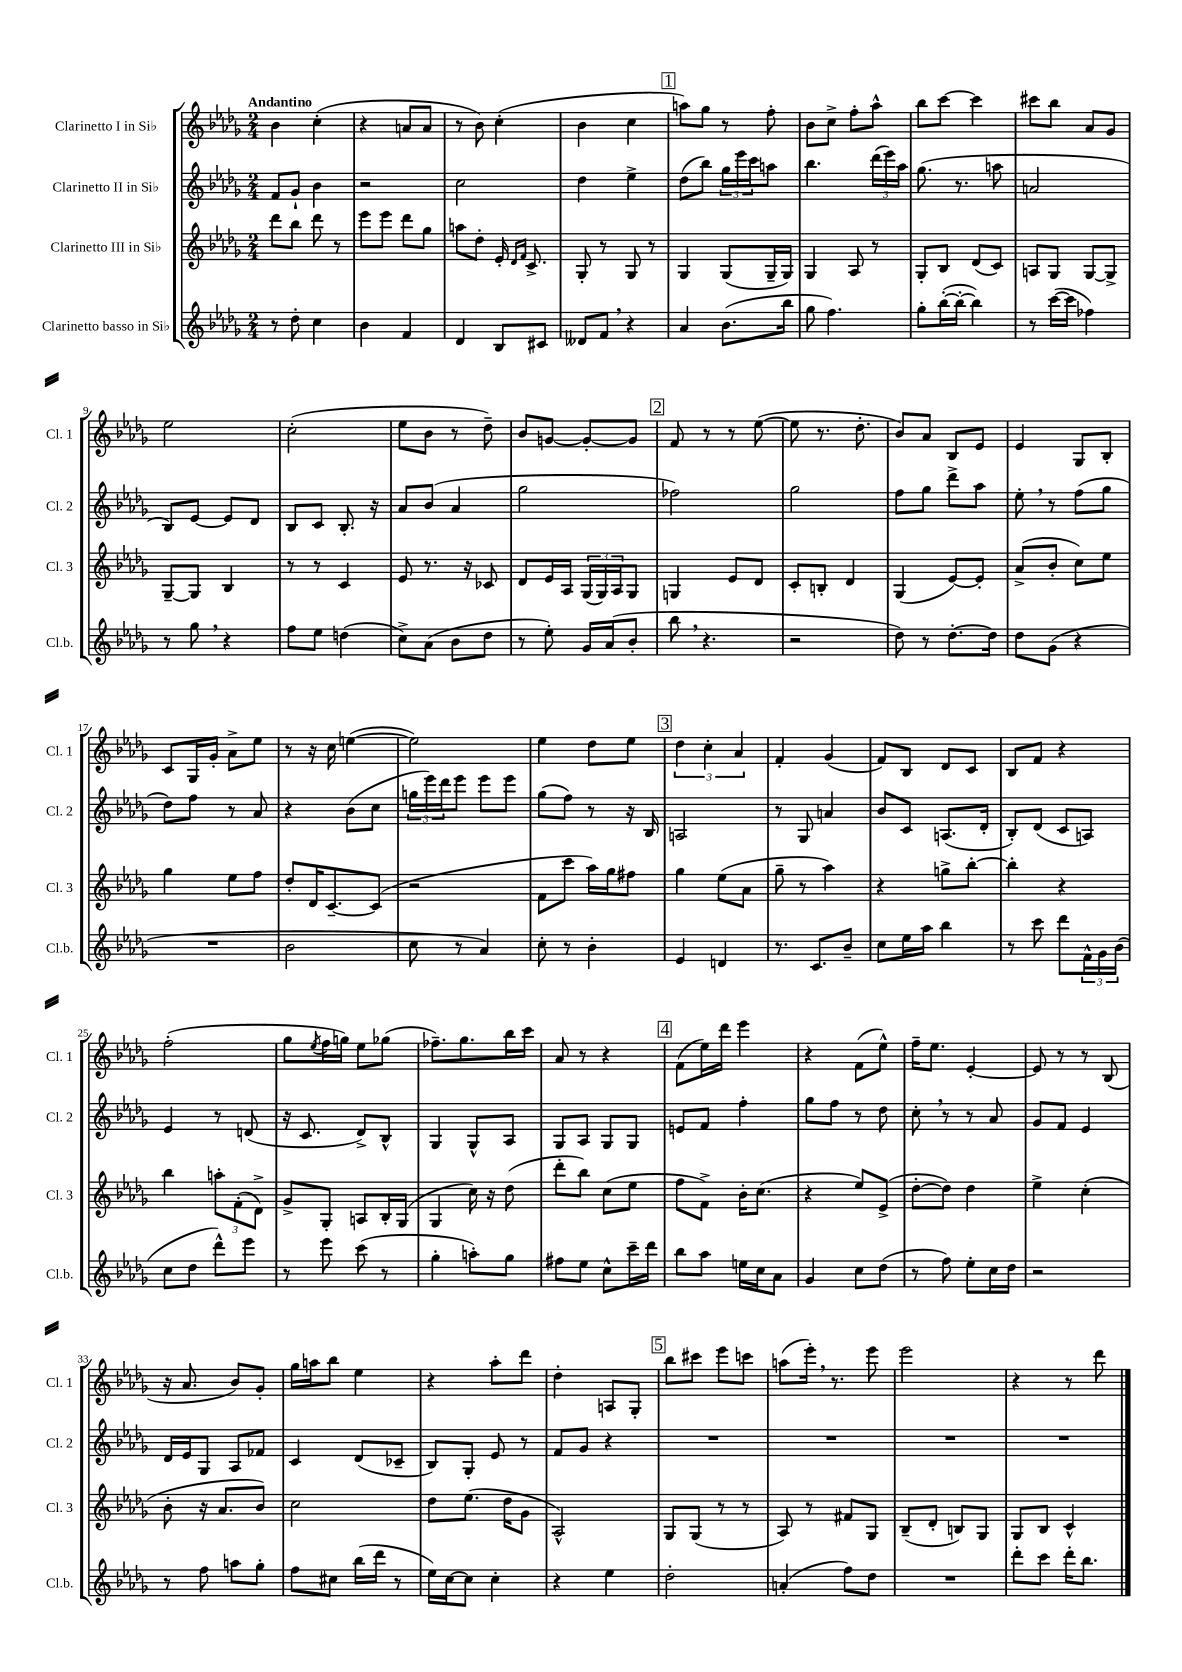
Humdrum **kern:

**kern	**kern	**kern	**kern
*staff4	*staff3	*staff2	*staff1
*clefG2	*clefG2	*clefG2	*clefG2
*k[b-e-a-d-g-]	*k[b-e-a-d-g-]	*k[b-e-a-d-g-]	*k[b-e-a-d-g-]
*M2/4	*M2/4	*M2/4	*M2/4
8r	8ddd-	8f	4b-
8dd-'	8bb-	8g-`	.
4cc	8ddd-	4b-	(4cc'
.	8r	.	.
=	=	=	=
4b-	8eee-	2r	4r
.	8eee-	.	.
4f	8ddd-	.	8a
.	8gg-	.	8a
=	=	=	=
4d-	8aa	2cc	8r
.	8dd-'	.	8b-)
8B-	16e-'	.	(4cc'
.	16qqd-	.	.
.	16qqf	.	.
.	8.c^	.	.
8c#	.	.	.
=	=	=	=
8d--	8G-'	4dd-	4b-
8f	8r	.	.
4r	8G-	4ee-^	4cc
.	8r	.	.
=	=	=	=
4a-	4G-	(8dd-	8aa)
.	.	8bb-)	8gg-
(8.b-	(8G-	24gg-	8r
.	.	24eee-	.
.	.	24ccc	.
.	16G-~	8aa	8ff'
16bb-	16G-)	.	.
=	=	=	=
8gg-	4G-	4.bb-	8b-
4.ff)	.	.	8cc^
.	8A-	.	8ff'
.	8r	(24ddd-	8aa-^^
.	.	24eee-)	.
.	.	24aa-	.
=	=	=	=
8gg-'	8G-'	(8.gg-	8bb-
([16bb-'	8B-	.	[8ccc
16bb-'_	.	8.r	.
4bb-])	(8d-	.	4ccc]
.	8c)	8aa	.
=	=	=	=
8r	8A	2a	8ccc#
([16ccc	8G-	.	8bb-
16ccc]	.	.	.
4ff-)	[8G-	.	8a-
.	8G-^]	.	8g-
=	=	=	=
8r	[8G-~	8B-)	2ee-
8gg-	8G-]	[8e-	.
4r	4B-	8e-]	.
.	.	8d-	.
=	=	=	=
8ff	8r	8B-	(2cc'
8ee-	8r	8c	.
(4dd	4c	8.B-'	.
.	.	16r	.
=	=	=	=
8cc^)	8e-	8a-	8ee-
(8a-	8.r	(8b-	8b-
8b-	.	4a-	8r
.	16r	.	.
8dd-	8c-	.	8dd-~)
=	=	=	=
8r	8d-	2gg-	8b-
8ee-')	16e-	.	[8g
.	16A-	.	.
16g-	(24G-	.	8g'_
.	24G-)	.	.
(16a-	.	.	.
.	24A-	.	.
8b-'	8G-	.	8g]
=	=	=	=
8bb-	4G	2ff-)	8f
4.r	.	.	8r
.	8e-	.	8r
.	8d-	.	([8ee-
=	=	=	=
2r	8c'	2gg-	8ee-]
.	8B'	.	8.r
.	4d-	.	.
.	.	.	8.dd-'
=	=	=	=
8dd-)	(4G-	8ff	8b-)
8r	.	8gg-	8a-
[8.dd-'	[8e-)	8ddd-^	8B-
.	8e-']	8aa-	8e-
16dd-]	.	.	.
=	=	=	=
8dd-	(8a-^	8ee-'	4e-
(8g-	8b-'	8r	.
4r	8cc)	(8ff	8G-
.	8ee-	8gg-	8B-'
=	=	=	=
2r	4gg-	8dd-)	8c
.	.	8ff	16G-
.	.	.	16g-'
.	8ee-	8r	8a-^
.	8ff	8a-	8ee-
=	=	=	=
2b-	8dd-'	4r	8r
.	16d-	.	16r
.	[8.c~	.	16cc
.	.	(8b-	([4ee
.	(8c]	8cc	.
=	=	=	=
8cc	2r	24gg	2ee])
.	.	24eee-)	.
.	.	24ddd-	.
8r	.	8eee-	.
4a-)	.	8eee-	.
.	.	8eee-	.
=	=	=	=
8cc'	8f	(8gg-	4ee-
8r	8ccc	8ff)	.
4b-'	16aa-)	8r	8dd-
.	16gg-	.	.
.	8ff#	16r	8ee-
.	.	16B-	.
=	=	=	=
4e-	4gg-	2A	6dd-
.	.	.	6cc'
4d	(8ee-	.	.
.	.	.	6a-
.	8a-	.	.
=	=	=	=
8.r	8gg-~	8r	4f'
.	8r	8G-	.
8.c	.	.	.
.	4aa-)	4a	(4g-
8b-~	.	.	.
=	=	=	=
8cc	4r	8b-	8f)
16ee-	.	8c	8B-
16aa-	.	.	.
4bb-	8gg^	(8.A	8d-
.	[8bb-'	.	8c
.	.	16d-'	.
=	=	=	=
8r	4bb-']	8B-')	8B-
8ccc	.	(8d-	8f
8ddd-	4r	8c	4r
24f^^	.	8A)	.
24g-	.	.	.
(24b-	.	.	.
=	=	=	=
8cc	4bb-	4e-	(2ff'
8dd-	.	.	.
8ddd-^^)	12aa'	8r	.
.	(12f'	.	.
8eee-	.	(8d	.
.	12d-^)	.	.
=	=	=	=
8r	8g-^	16r	8gg-
.	.	8.c	.
.	.	.	8qee-
8eee-	8G-'	.	16ff
.	.	.	16gg)
(8ccc	8A	8d-^)	8ee-
8r	16B-'	8B-^^	(8gg-
.	(16G-	.	.
=	=	=	=
4gg-'	4G-	4G-	8.ff-~)
.	.	.	8.gg-
8aa')	16cc)	8G-^^	.
.	16r	.	.
8gg-	(8dd-	8A-	16bb-
.	.	.	16ccc
=	=	=	=
8ff#	8ddd-'	8G-	8a-
8ee-	8bb-)	8A-	8r
8cc^^	(8cc	8G-	4r
16ccc~	8ee-	8G-	.
16ddd-	.	.	.
=	=	=	=
8bb-	8ff	8e	(8f
8aa-	8f^)	8f	16ee-)
.	.	.	16ddd-
16ee	16b-'	4ff'	4eee-
16cc	(8.cc	.	.
8a-	.	.	.
=	=	=	=
4g-	4r	8gg-	4r
.	.	8ff	.
8cc	8ee-)	8r	(8f
(8dd-	(8e-^	8dd-	8ee-^^)
=	=	=	=
8r	[8dd-'	8cc'	16ff~
.	.	.	8.ee-
8ff)	8dd-])	8r	.
8ee-'	4dd-	8r	[4e-'
16cc	.	8a-	.
16dd-	.	.	.
=	=	=	=
2r	4ee-^	8g-	8e-]
.	.	8f	8r
.	(4cc'	4e-	8r
.	.	.	(8B-
=	=	=	=
8r	8b-'	16d-	16r
.	.	16e-	8.a-
8ff	16r	8G-	.
.	8.a-	.	.
8aa	.	8A-	8b-)
8gg-'	8b-)	8f-	8g-'
=	=	=	=
8ff	2cc	4c	16gg-
.	.	.	16aa
8cc#	.	.	8bb-
(16bb-	.	(8d-	4ee-
16ddd-	.	.	.
8r	.	8c-~	.
=	=	=	=
16ee-)	8dd-	8B-)	4r
[16cc	.	.	.
8cc]	(8.ee-	8G-'	.
4cc'	.	8e-	8aa-'
.	16dd-	.	.
.	8g-	8r	8ddd-
=	=	=	=
4r	2A-^^)	8f	4dd-'
.	.	8g-	.
4ee-	.	4r	8A
.	.	.	8G-'
=	=	=	=
2dd-'	8G-	2r	8bb-
.	(8G-	.	8ccc#
.	8r	.	8eee-
.	8r	.	8ccc
=	=	=	=
(4a'	8A-)	2r	(8aa
.	8r	.	16eee-')
.	.	.	8.r
8ff)	8f#	.	.
8dd-	8G-	.	8eee-
=	=	=	=
2r	(8B-~	2r	2eee-
.	8d-'	.	.
.	8B)	.	.
.	8G-	.	.
=	=	=	=
8ddd-'	8G-	2r	4r
8ccc	8B-	.	.
16ddd-'	4c^^	.	8r
8.bb-	.	.	.
.	.	.	8ddd-
==	==	==	==
*-	*-	*-	*-
